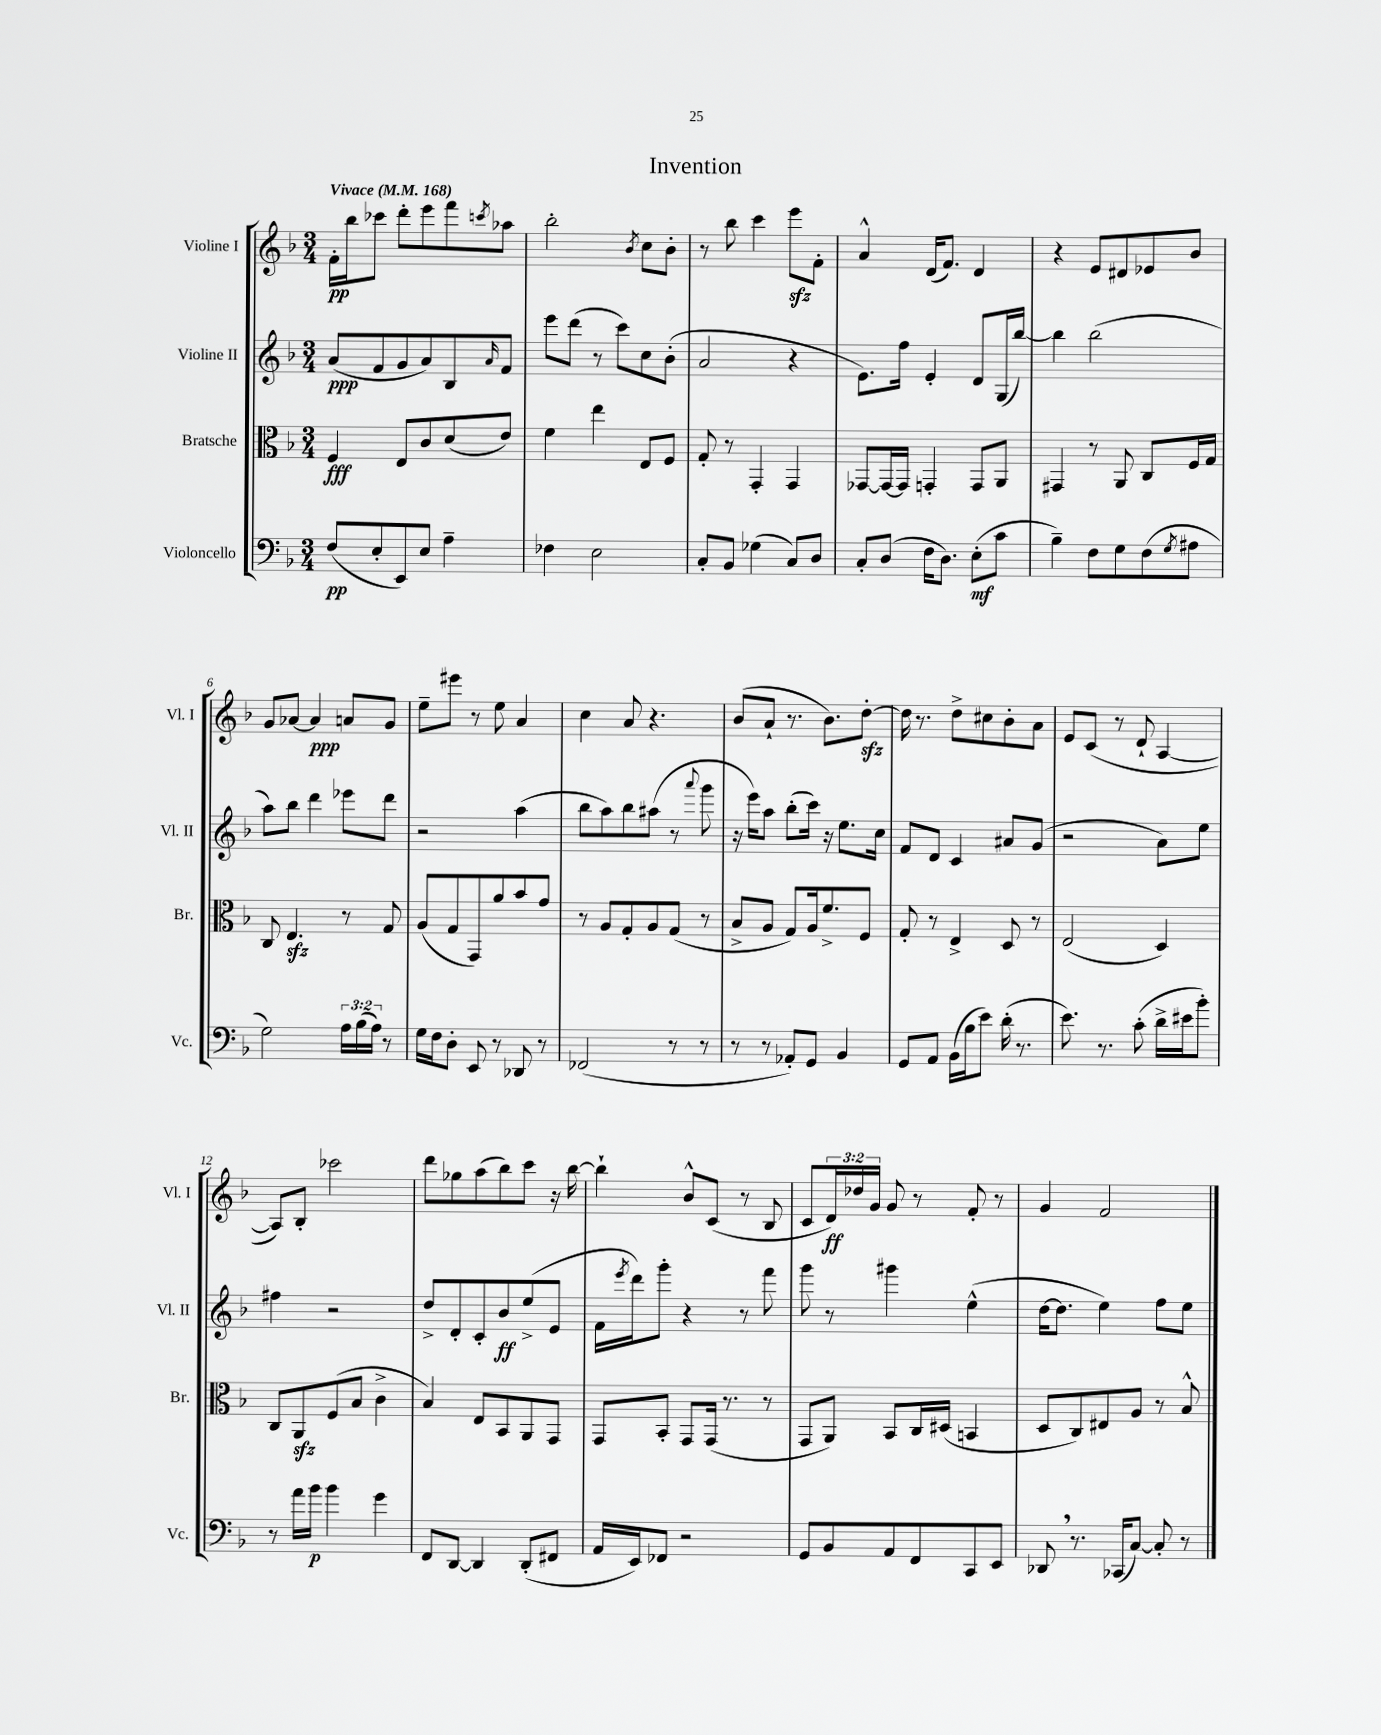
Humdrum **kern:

**kern	**kern	**kern	**kern
*staff4	*staff3	*staff2	*staff1
*clefF4	*clefC3	*clefG2	*clefG2
*k[b-]	*k[b-]	*k[b-]	*k[b-]
*M3/4	*M3/4	*M3/4	*M3/4
*MM168	*MM168	*MM168	*MM168
(8F	4F	(8a	16f'
.	.	.	16bb-
8E'	.	8f	8ccc-
8EE)	8E	8g	8ddd'
8E	8c	8a)	8eee
4A~	(8d	8B-	8fff
.	.	16qqa	8qccc
.	8e)	8f	8aa-
=	=	=	=
4F-	4f	8eee	2bb-'
.	.	(8ddd	.
2E	4ee	8r	.
.	.	8ccc)	.
.	.	.	8qb-
.	8E	8cc	8cc
.	8F	(8b-'	8b-'
=	=	=	=
8C'	8G'	2a	8r
8BB-	8r	.	8bb-
(4G-	4GG'	.	4ccc
8C)	4GG	4r	8eee
8D	.	.	8f'
=	=	=	=
8C'	[8GG-	8.e)	4a^^
(8D	16GG-_	.	.
.	16GG-]	16ff	.
16F	4GG'	4e'	(16d
8.D)	.	.	8.f)
(8E'	8GG	8d	4d
8c	8AA	(16G	.
.	.	[16bb-)	.
=	=	=	=
4B-~)	4GG#	4bb-]	4r
8F	8r	(2bb-	8e
8G	8AA	.	8d#
(8F	8C	.	8e-
8qG	.	.	.
8A#	16F	.	8b-
.	16G	.	.
=	=	=	=
2G)	8C	8aa)	8g
.	4.E	8bb-	[8a-
.	.	4ddd	4a-]
24A	8r	8eee-	8a
(24B-	.	.	.
24A)	.	.	.
8r	8G	8ddd	8g
=	=	=	=
16G	(8A	2r	8ee~
16F	.	.	.
8D'	8G	.	8eee#
8EE	8GG)	.	8r
8r	8a	.	8ee
8DD-	8b-	(4aa	4a
8r	8g	.	.
=	=	=	=
(2FF-	8r	8bb-	4cc
.	8A	8aa)	.
.	8G'	8bb-	8a
.	8A	(8aa#	4.r
8r	(8G	8r	.
.	.	8qqaaa	.
8r	8r	8ggg	.
=	=	=	=
8r	8B-^	16r	(8b-
.	.	16eee)	.
8r	8A	8aa	8a`
8AA-')	8G)	(8bb-'	8.r
8GG	16A	16ccc)	.
.	8.f^	16r	8.b-)
4BB-	.	8.ee	.
.	8F	.	[8dd'
.	.	16cc	.
=	=	=	=
8GG	8G'	8f	16dd]
.	.	.	8.r
8AA	8r	8d	.
(16BB-	4E^	4c	8dd^
16B-	.	.	.
8e)	.	.	8cc#
(16d'	8D	8a#	8b-'
8.r	.	.	.
.	8r	(8g	8a
=	=	=	=
8.e)	(2E	2r	8e
.	.	.	(8c
8.r	.	.	.
.	.	.	8r
(8c'	.	.	8d`
16d^	4D)	8a)	[4A
16e#	.	.	.
8b-')	.	8ee	.
=	=	=	=
8r	8C	4ff#	8A])
16a	8AA	.	8B-'
16b-	.	.	.
4b-	(8F	2r	2ccc-
.	8B-	.	.
4g	4c^	.	.
=	=	=	=
8FF	4B-)	8dd^	8ddd
[8DD	.	8d'	8gg-
4DD]	8E	8c'	(8aa
.	8BB-	8b-	8bb-)
(8DD'	8AA	(8ee^	8ccc
8FF#	8GG	8e	16r
.	.	.	[16bb-
=	=	=	=
16AA	8GG	16f	4bb-`]
.	.	8qeee	.
16EE)	.	16ddd)	.
8FF-	8BB-'	8ggg'	.
2r	8GG	4r	8b-^^
.	(16GG	.	(8c
.	8.r	.	.
.	.	8r	8r
.	8r	8fff	8B-
=	=	=	=
8GG	8GG	8ggg	8c
8BB-	8AA)	8r	24d)
.	.	.	24dd-
.	.	.	24g
8AA	8BB-	4ggg#	8g
8FF	16C	.	8r
.	(16D#	.	.
8CC	4BB	(4ee^^	8f'
8EE	.	.	8r
=	=	=	=
8DD-	8D	[16dd	4g
.	.	8.dd]	.
8.r	8C)	.	.
.	8E#	4ee)	2f
(16CC-	.	.	.
[8C)	8A	.	.
8C']	8r	8ff	.
8r	8B-^^	8ee	.
==	==	==	==
*-	*-	*-	*-
